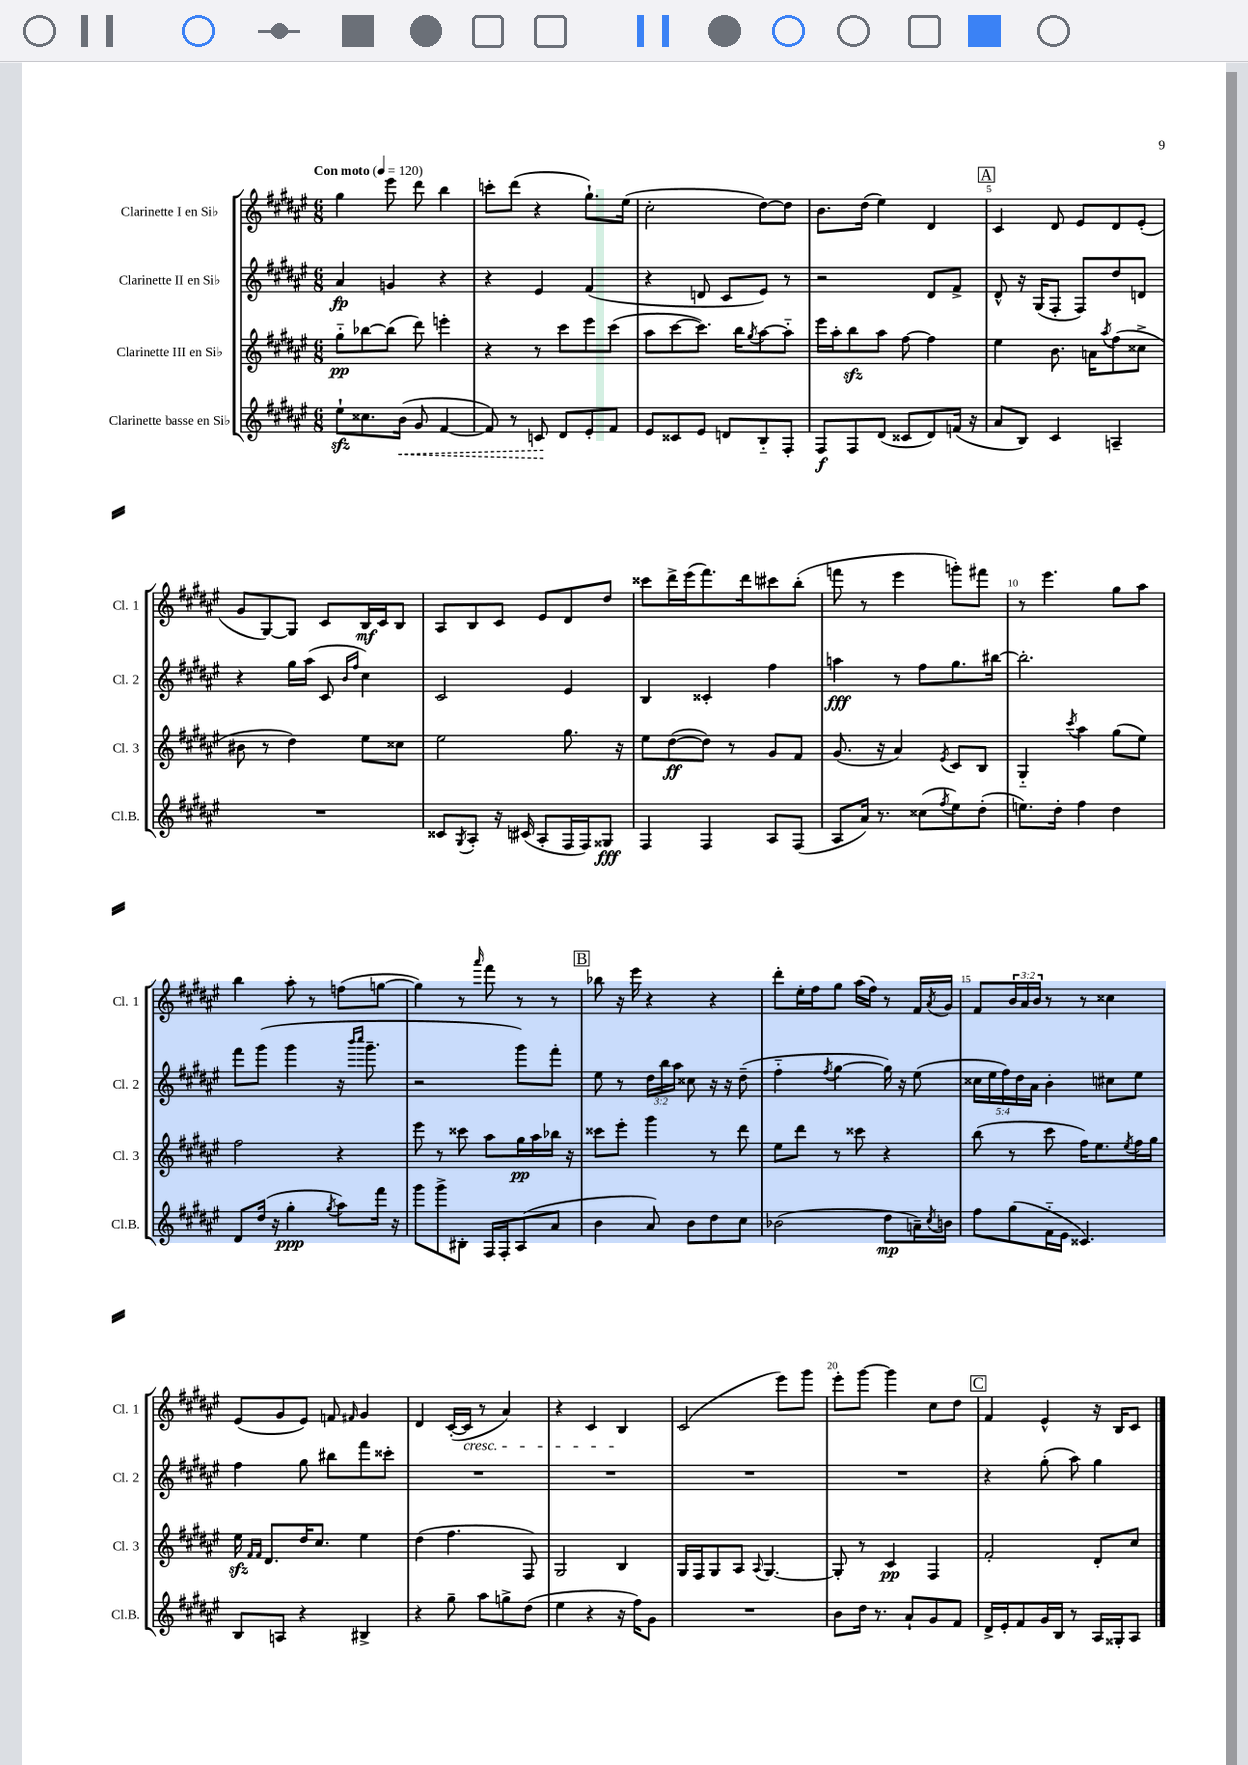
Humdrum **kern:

**kern	**kern	**kern	**kern
*staff4	*staff3	*staff2	*staff1
*clefG2	*clefG2	*clefG2	*clefG2
*k[f#c#g#d#a#e#]	*k[f#c#g#d#a#e#]	*k[f#c#g#d#a#e#]	*k[f#c#g#d#a#e#]
*M6/8	*M6/8	*M6/8	*M6/8
*MM120	*MM120	*MM120	*MM120
8ee#`\L	8gg#'~\L	4a#/	4gg#\
8.cc##\	[8bb-\	.	.
.	(8bb-\]J	4g/	8eee#\
(16b\Jk	.	.	.
8g#/	8ddd#\)	.	8ddd#\
[4f#/	4eee'\	4r	4bb\
=	=	=	=
8f#/])	4r	4r	8ccc'\L
8r	.	.	(8ddd#\J
8c/	8r	4e#/	4r
8d#/L	8ccc#\L	.	.
8e#'/	8eee#\	(4f#/	8.gg#`\L)
8f#/J	(8ccc#\J	.	.
.	.	.	(16ee#\Jk
=	=	=	=
8e#/L	8aa#\L	4r	2cc#'\
8c##/	[8ccc#\	.	.
8e#/J	8.ccc#\]J)	8d/	.
8d/L	.	8c#/L	.
.	16bb\LK	.	.
.	8qgg#/	.	.
8B'~/	[8aa#\	8e#/J)	[8dd#\L)
8F#'/J	8aa#'~\]J	8r	8dd#\]J
=	=	=	=
8F#/L	16eee#\LL	2r	8.b\L
.	16aa#'\J	.	.
8F#/	8bb\	.	.
.	.	.	(16dd#\Jk
(8d#/J	8aa#\J	.	4ee#\)
8c##/L	[8ff#\	.	.
8d#/)	4ff#\]	8d#/L	4d#/
(16f/Jk	.	8f#^/J	.
16r	.	.	.
=	=	=	=
8a#/L	4ee#\	8d#^^/	4c#/
8B/J)	.	16r	.
.	.	(16G#/LK	.
4c#/	8.b\	8F#'/J	8d#/
.	.	8F#/L)	8e#/L
.	16a\LK	.	.
.	8qaa#/	.	.
4A~/	(8ff#\	8dd#/	8d#/
.	8cc##^\J	8d/J	(8e#'/J
=	=	=	=
2.r	8b#\	4r	8g#/L
.	8r	.	[8G#/)
.	4dd#\)	16gg#\LL	8G#/]J
.	.	(16aa#\JJ	.
.	.	8c#/	8c#/L
.	.	16qqb/LL	.
.	.	16qqff#/JJ	.
.	8ee#\L	4cc#\)	16B/L
.	.	.	16c#/J
.	8cc##\J	.	8B/J
=	=	=	=
8c##/L	2ee#\	2c#/	8A#/L
8qG#/	.	.	.
8A#'/J	.	.	8B/
16r	.	.	8c#/J
(16c#/	.	.	.
8A#'/L	.	.	8e#/L
16F#/L	8.gg#\	4e#/	8d#/
16F#/J)	.	.	.
8G##/J	.	.	8dd#/J
.	16r	.	.
=	=	=	=
4F#/	8ee#\L	4B/	8ccc##\L
.	([8dd#\	.	16ddd#^\L
.	.	.	(16eee#\J
4F#/	8dd#\]J)	4c##'/	8.fff#\)
.	8r	.	.
.	.	.	16ddd#\k
8A#/L	8g#/L	4ff#\	8ccc#\
(8F#/J	8f#/J	.	(8bb'\J
=	=	=	=
8A#/L	(8.g#/	4aa\	8fff\
16a#/Jk)	.	.	8r
8.r	16r	.	.
.	4a#/)	8r	4eee#\
(8cc##\L	.	8ff#\L	.
8qff#/	8qe#/	.	.
8ee#\)	8c#/L	8.gg#\	8ggg'\L)
(8dd#'\J	8B/J	.	8fff#\J
.	.	[16bb#\Jk	.
=	=	=	=
8.ee\L)	4G#'~/	2.bb#'\]	8r
.	.	.	4.eee#\
16dd#'\Jk	.	.	.
.	8qccc#/	.	.
4ff#\	4aa#\	.	.
4dd#\	(8gg#\L	.	8gg#\L
.	8ee#\J)	.	8aa#\J
=	=	=	=
8d#/L	2ff#\	8fff#\L	4bb\
(16dd#/Jk	.	(8ggg#\J	.
16r	.	.	.
4gg#'\	.	4ggg#\	8aa#'\
.	.	.	8r
8qgg#/	.	.	.
8aa#\L)	4r	16r	(8ff\L
.	.	16qqbbb/LL	.
.	.	16qqcccc#/JJ	.
.	.	8.ggg#~\	.
16fff#\Jk	.	.	[8gg\J
16r	.	.	.
=	=	=	=
8ggg#\L	8eee#\	2r	4gg\])
8ggg#^\	8r	.	.
8B#'\J	8ccc##\	.	8r
.	.	.	16qqaaa#/
16F#/LL	8aa#\L	.	8fff#\
16F#'/J	.	.	.
(8A#/	16gg#\L	8ggg#\L)	8r
.	16aa#\	.	.
8a#/J	16bb-\JJ	8fff#'\J	8r
.	16r	.	.
=	=	=	=
4b\	8ccc##\L	8ee#\	8bb-\
.	8eee#'\J	8r	16r
.	.	.	16eee#\
8a#/)	4ggg#\	24dd#\LL	4r
.	.	24bb\	.
.	.	24aa#\JJ	.
8b\L	.	8cc##\	.
8dd#\	8r	16r	4r
.	.	16r	.
8cc#\J	8ddd#\	(8dd#~\	.
=	=	=	=
(2b-\	8ee#\L	4ff#'~\	8ddd#'\L
.	8ddd#\J	.	16ee#'\L
.	.	.	16ff#\J
.	.	8qff#/	.
.	8r	[4gg#\	8gg#\J
.	8ccc##\	.	(16aa#\LL
.	.	.	16ff#\JJ)
8dd#\L	4r	16gg#\])	8r
.	.	16r	.
16a~\L)	.	(8ee#\	16f#/LL
8qcc#/	.	.	8qa#/
16b\JJ	.	.	16g#/JJ
=	=	=	=
8ff#\L	(8bb\	20cc##\LL	8f#/L
.	.	20ee#\	.
.	.	20ff#\)	.
(8gg#\	8r	.	24b/L
.	.	20dd#\	.
.	.	.	24a#/
.	.	20a#\JJ	.
.	.	.	24b/JJ
16f#'~\L	8ccc#\	4b'\	8r
16e#\JJ	.	.	.
4.c##/)	16ff#\LK)	.	8r
.	8.ee#\	.	.
.	.	8cc#\L	4cc##\
.	8qee#/	.	.
.	16ff#\L	8ee#\J	.
.	16gg#\JJ	.	.
=	=	=	=
8B/L	16ee#\	4ff#\	(8e#/L
.	16qqf#/LL	.	.
.	16qqf#/JJ	.	.
.	8.d#/L	.	.
8A/J	.	.	8g#/
4r	16dd#/K	8gg#\	8e#/J)
.	8.cc#/J	.	.
.	.	8bb#\L	8f/
.	.	.	16qqf#/
4B#^/	4ee#\	8fff#\	4g#/
.	.	8ccc##'\J	.
=	=	=	=
4r	(4dd#\	2.r	4d#/
8gg#~\	4.ff#\	.	([16c#'/LL
.	.	.	16c#/]JJ
8aa#\L	.	.	8r
8gg^\	.	.	4a#/)
(8dd#\J	8F#/)	.	.
=	=	=	=
4ee#\	2G#/	2.r	4r
4r	.	.	4c#/
16r	4B/	.	4B/
16ff#\LK)	.	.	.
8g#\J	.	.	.
=	=	=	=
2.r	16G#/LL	2.r	(2c#/
.	16F#/J	.	.
.	8G#/	.	.
.	8A#/J	.	.
.	8qqA#/	.	.
.	[4.G#/	.	.
.	.	.	8eee#\L)
.	.	.	8ggg#\J
=	=	=	=
8b\L	8G#'/]	2.r	8eee#'\L
16dd#\Jk	8r	.	[8ggg#\J
8.r	.	.	.
.	4c#/	.	4ggg#\]
8a#`/L	.	.	.
8g#/	4F#/	.	8cc#\L
8f#/J	.	.	8dd#\J
=	=	=	=
16d#^/LL	2f#'/	4r	4f#/
16e#'/J	.	.	.
8f#/	.	.	.
16g#/L	.	(8gg#'\	4e#^^/
16B/JJ	.	.	.
8r	.	8aa#\)	.
16A#/LL	8d#'/L	4gg#\	16r
16G##'/J	.	.	16B/LK
8A#/J	8cc#/J	.	8c#/J
==	==	==	==
*-	*-	*-	*-
